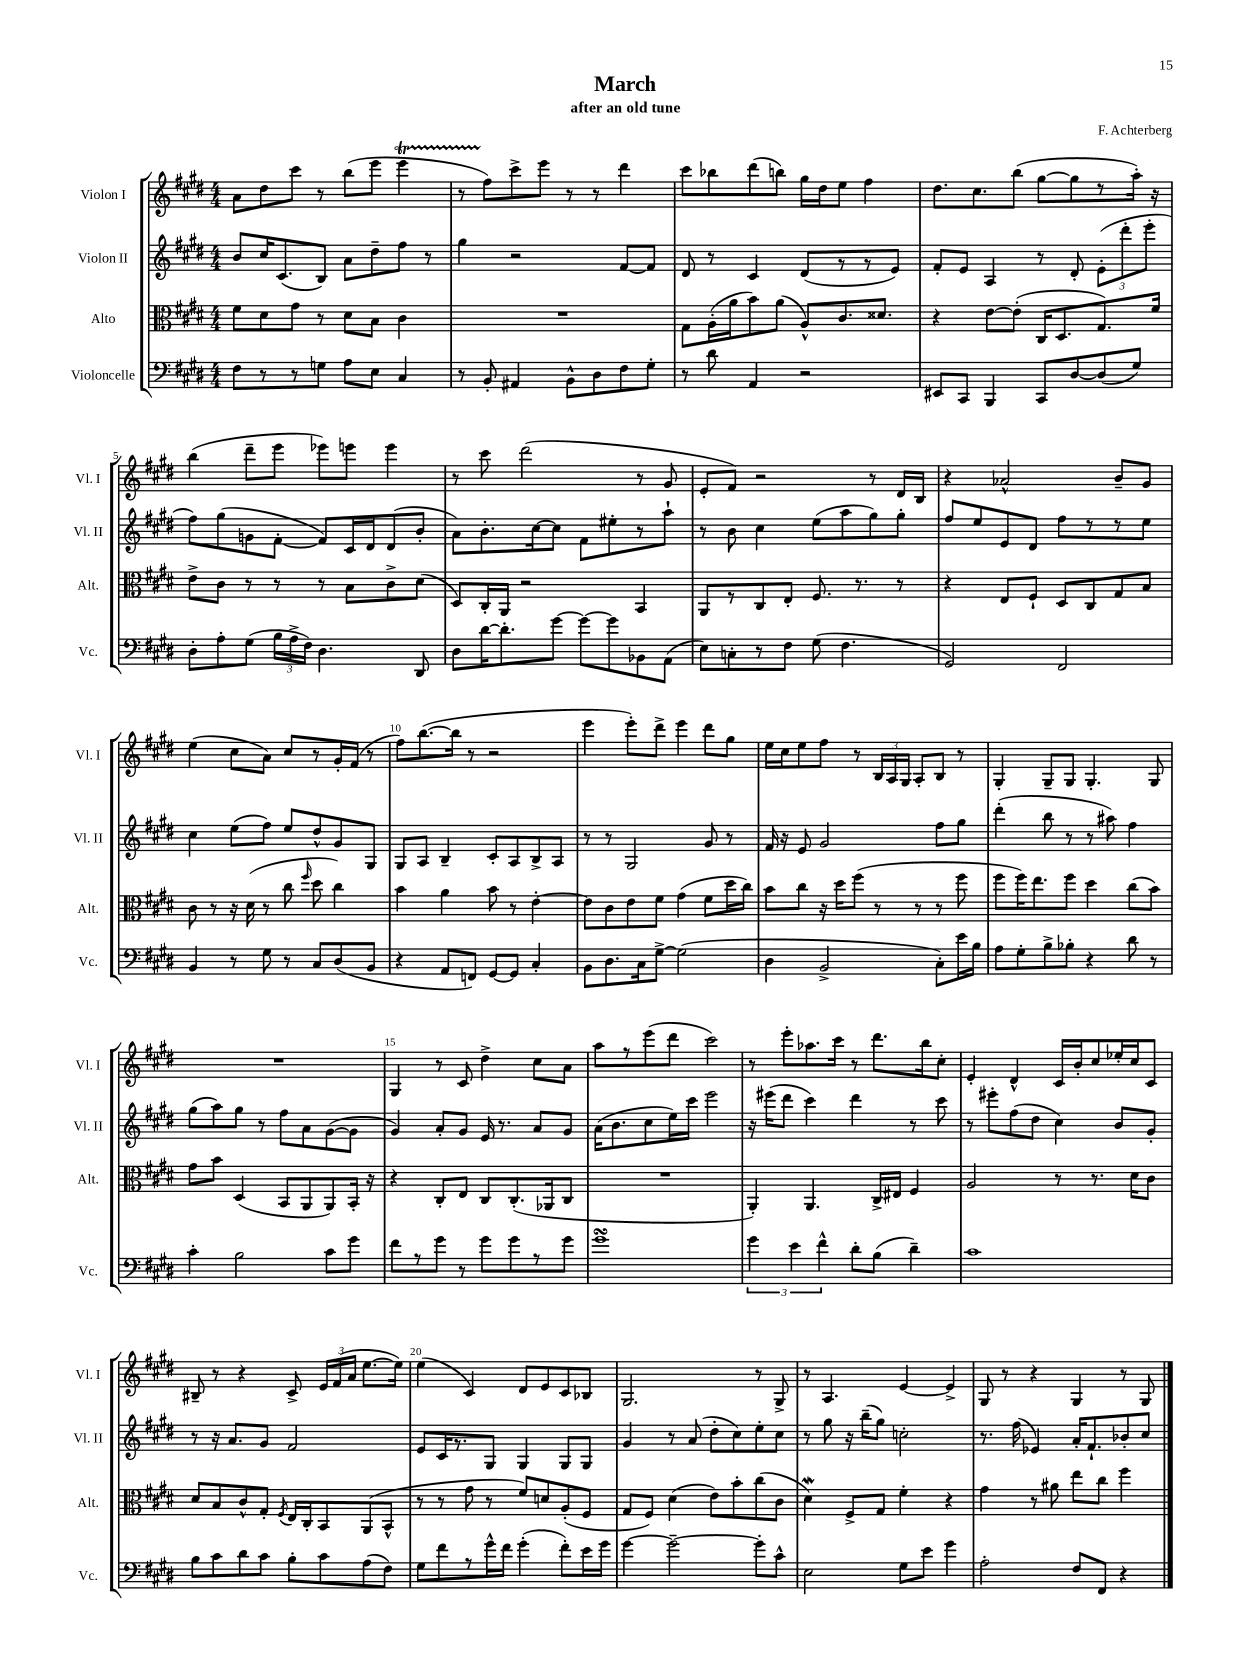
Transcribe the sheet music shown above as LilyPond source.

\header { title = "March" composer = "F. Achterberg" subtitle = "after an old tune" }
<<
\new StaffGroup <<
\new Staff = "s0" \with { instrumentName = "Violon I" shortInstrumentName = "Vl. I" } {
    \clef treble \key e \major \numericTimeSignature \time 4/4
    \autoBeamOff a'8[ dis''8 cis'''8] r8 b''8[( e'''8] e'''4\startTrillSpan |
    r8 fis''8[\stopTrillSpan) cis'''8-> e'''8] r8 r8 dis'''4 |
    cis'''8[ bes''8 dis'''8( b''8]) gis''16[ dis''16 e''8] fis''4 |
    dis''8.[ cis''8. b''8]( gis''8[~ gis''8 r8 a''16]-.) r16 |
    b''4( dis'''8[-- e'''8] ees'''8[) e'''8] e'''4 |
    r8 cis'''8 dis'''2( r8 gis'8 |
    e'8[-. fis'8]) r2 r8 dis'16[ b16] |
    r4 aes'2-^ b'8[-- gis'8] |
    e''4( cis''8[ a'8]) cis''8[ r8 gis'16-. fis'16]( r8 |
    fis''8[) b''8.~( b''16] r8 r2 |
    e'''4 e'''8[-.) dis'''8]-> e'''4 dis'''8[ gis''8] |
    e''16[ cis''16 e''8 fis''8] r8 \tuplet 3/2 { b16[ a16 gis16] } a8[-. b8] r8 |
    gis4-. gis8[-- gis8] gis4.-. gis8 |
    R1 |
    gis4 r8 cis'8 dis''4-> cis''8[ a'8] |
    a''8[ r8 e'''8( dis'''8] cis'''2) |
    r8 e'''8[-. aes''8. cis'''16] r8 dis'''8.[ b''16 cis''8]-. |
    e'4-. dis'4-^ cis'16[ b'16-. cis''8 ees''16-. cis''16 cis'8] |
    bis8-- r8 r4 cis'8-> \tuplet 3/2 { e'16[ fis'16( a'16] } e''8.[~ e''16]) |
    e''4( cis'4) dis'8[ e'8 cis'8 bes8] |
    gis2. r8 gis8-> |
    r8 a4. e'4~ e'4-> |
    gis8 r8 r4 gis4 r8 gis8 \bar "|." |
}
\new Staff = "s1" \with { instrumentName = "Violon II" shortInstrumentName = "Vl. II" } {
    \clef treble \key e \major \numericTimeSignature \time 4/4
    \autoBeamOff b'8[ cis''16 cis'8.( b8]) a'8[ dis''8-- fis''8] r8 |
    gis''4 r2 fis'8[~ fis'8] |
    dis'8 r8 cis'4 dis'8[( r8 r8 e'8]) |
    fis'8[-. e'8] a4 r8 dis'8-. \tuplet 3/2 { e'8[-.( dis'''8-. e'''8]-. } |
    fis''8[) gis''8( g'8 fis'8]~-. fis'8[) cis'16 dis'16 dis'8( b'8]-. |
    a'8[) b'8.-. cis''16~ cis''8] fis'8[ eis''8-. r8 a''8]-! |
    r8 b'8 cis''4 e''8[( a''8 gis''8) gis''8]-. |
    fis''8[ e''8 e'8 dis'8] fis''8[ r8 r8 e''8] |
    cis''4 e''8[( fis''8]) e''8[ dis''8-^ gis'8 gis8] |
    gis8[ a8] b4-- cis'8[-. a8 b8-> a8] |
    r8 r8 gis2 gis'8 r8 |
    fis'16 r16 e'8 gis'2 fis''8[ gis''8] |
    dis'''4-.( b''8 r8 r8 ais''8) fis''4 |
    gis''8[( a''8) gis''8] r8 fis''8[ a'8 gis'8~( gis'8] |
    gis'4) a'8[-. gis'8] e'16 r8. a'8[ gis'8] |
    a'16[( b'8. cis''8 e''16) cis'''16] e'''2 |
    r16 eis'''16[( dis'''8] cis'''4) dis'''4 r8 cis'''8 |
    r8 eis'''8[-. fis''8( dis''8] cis''4) b'8[ gis'8]-. |
    r8 r16 a'8.[ gis'8] fis'2 |
    e'8[ cis'16 r8. gis8] gis4 gis8[ gis8] |
    gis'4 r8 a'8( dis''8[-. cis''8) e''8-. cis''8] |
    r8 gis''8 r16 b''16[--( gis''8]) c''2-. |
    r8. fis''16( ees'4) a'16[-. fis'8.-! bes'8-. cis''8] \bar "|." |
}
\new Staff = "s2" \with { instrumentName = "Alto" shortInstrumentName = "Alt." } {
    \clef alto \key e \major \numericTimeSignature \time 4/4
    \autoBeamOff fis'8[ dis'8 gis'8] r8 dis'8[ b8] cis'4 |
    R1 |
    gis8[ a16-.( a'16 b'8) a'8]( a8[-^) cis'8. disis'8.] |
    r4 e'8[~ e'8]-.( cis16[ dis8. gis8.) fis'16] |
    e'8[-> cis'8] r8 r8 r8 b8[ cis'8-> dis'8]( |
    dis8[) cis16-. a,16] r2 b,4 |
    a,8[ r8 cis8 e8]-. fis8. r8. r8 |
    r4 e8[ fis8]-! dis8[ cis8 gis8 b8] |
    cis'8 r8 r16 dis'16( r8 cis''8 \grace { fis''16 } dis''8 cis''4) |
    b'4 a'4 b'8 r8 e'4~-. |
    e'8[ cis'8 e'8 fis'8] gis'4( fis'8[ dis''16 cis''16]) |
    b'8[ cis''8] r16 dis''16[ fis''8]( r8 r8 r8 fis''8 |
    fis''8[ fis''16) e''8. fis''8] dis''4 cis''8[( b'8]) |
    gis'8[ b'8] dis4( b,8[ a,8 a,8) b,16]-. r16 |
    r4 cis8[-. e8] cis8[ cis8.-.( aes,16 cis8] |
    R1 |
    a,4-.) a,4. cis16[-> eis16] fis4 |
    a2 r8 r8. dis'16[ cis'8] |
    dis'8[ b8 cis'8-^ gis8]-. \acciaccatura { fis8 } e16[ cis16-. b,8 a,8( b,8]-^ |
    r8 r8 gis'8 r8 fis'8[) d'8 a8-.( fis8] |
    gis8[ fis8]) dis'4( e'8[) b'8-. cis''8( cis'8] |
    dis'4\mordent) fis8[-> gis8] fis'4-. r4 |
    gis'4 r8 ais'8 e''8[ cis''8] fis''4 \bar "|." |
}
\new Staff = "s3" \with { instrumentName = "Violoncelle" shortInstrumentName = "Vc." } {
    \clef bass \key e \major \numericTimeSignature \time 4/4
    \autoBeamOff fis8[ r8 r8 g8] a8[ e8] cis4 |
    r8 b,8-. ais,4 b,8[-^ dis8 fis8 gis8]-. |
    r8 dis'8 a,4 r2 |
    eis,8[ cis,8] b,,4 cis,8[ dis8~ dis8( gis8]) |
    dis8[-. a8-. gis8]( \tuplet 3/2 { b16[ a16-> fis16]) } dis4. dis,8 |
    dis8[ dis'16~ dis'8.-. gis'8]~ gis'8[~ gis'8 bes,8 a,8]( |
    e8[) c8-. r8 fis8] gis8( fis4. |
    gis,2) fis,2 |
    b,4 r8 gis8 r8 cis8[ dis8( b,8] |
    r4 a,8[ f,8]) gis,8[~ gis,8] cis4-. |
    b,8[ dis8. cis16 gis8]~-> gis2( |
    dis4 b,2-> cis8[-.) e'16 b16] |
    a8[ gis8-. b8-> bes8]-. r4 dis'8 r8 |
    cis'4-. b2 cis'8[ gis'8] |
    fis'8[ r8 gis'8] r8 gis'8[ gis'8 r8 gis'8] |
    gis'1\turn |
    \tuplet 3/2 { gis'4 e'4 fis'4-^ } dis'8[-. b8]( dis'4--) |
    cis'1 |
    b8[ cis'8 dis'8 cis'8] b8[-. cis'8 a8( fis8]) |
    gis8[ fis'8 r8 gis'16-^ fis'16] gis'4-.( fis'8[-.) e'16 gis'16] |
    gis'4~ gis'2~-- gis'8[-. cis'8]-^ |
    e2 gis8[ e'8] gis'4 |
    a2-. fis8[ fis,8] r4 \bar "|." |
}
>>
>>
\layout { \context { \Score \override BarNumber.break-visibility = ##(#f #t #t) barNumberVisibility = #(every-nth-bar-number-visible 5) } }
